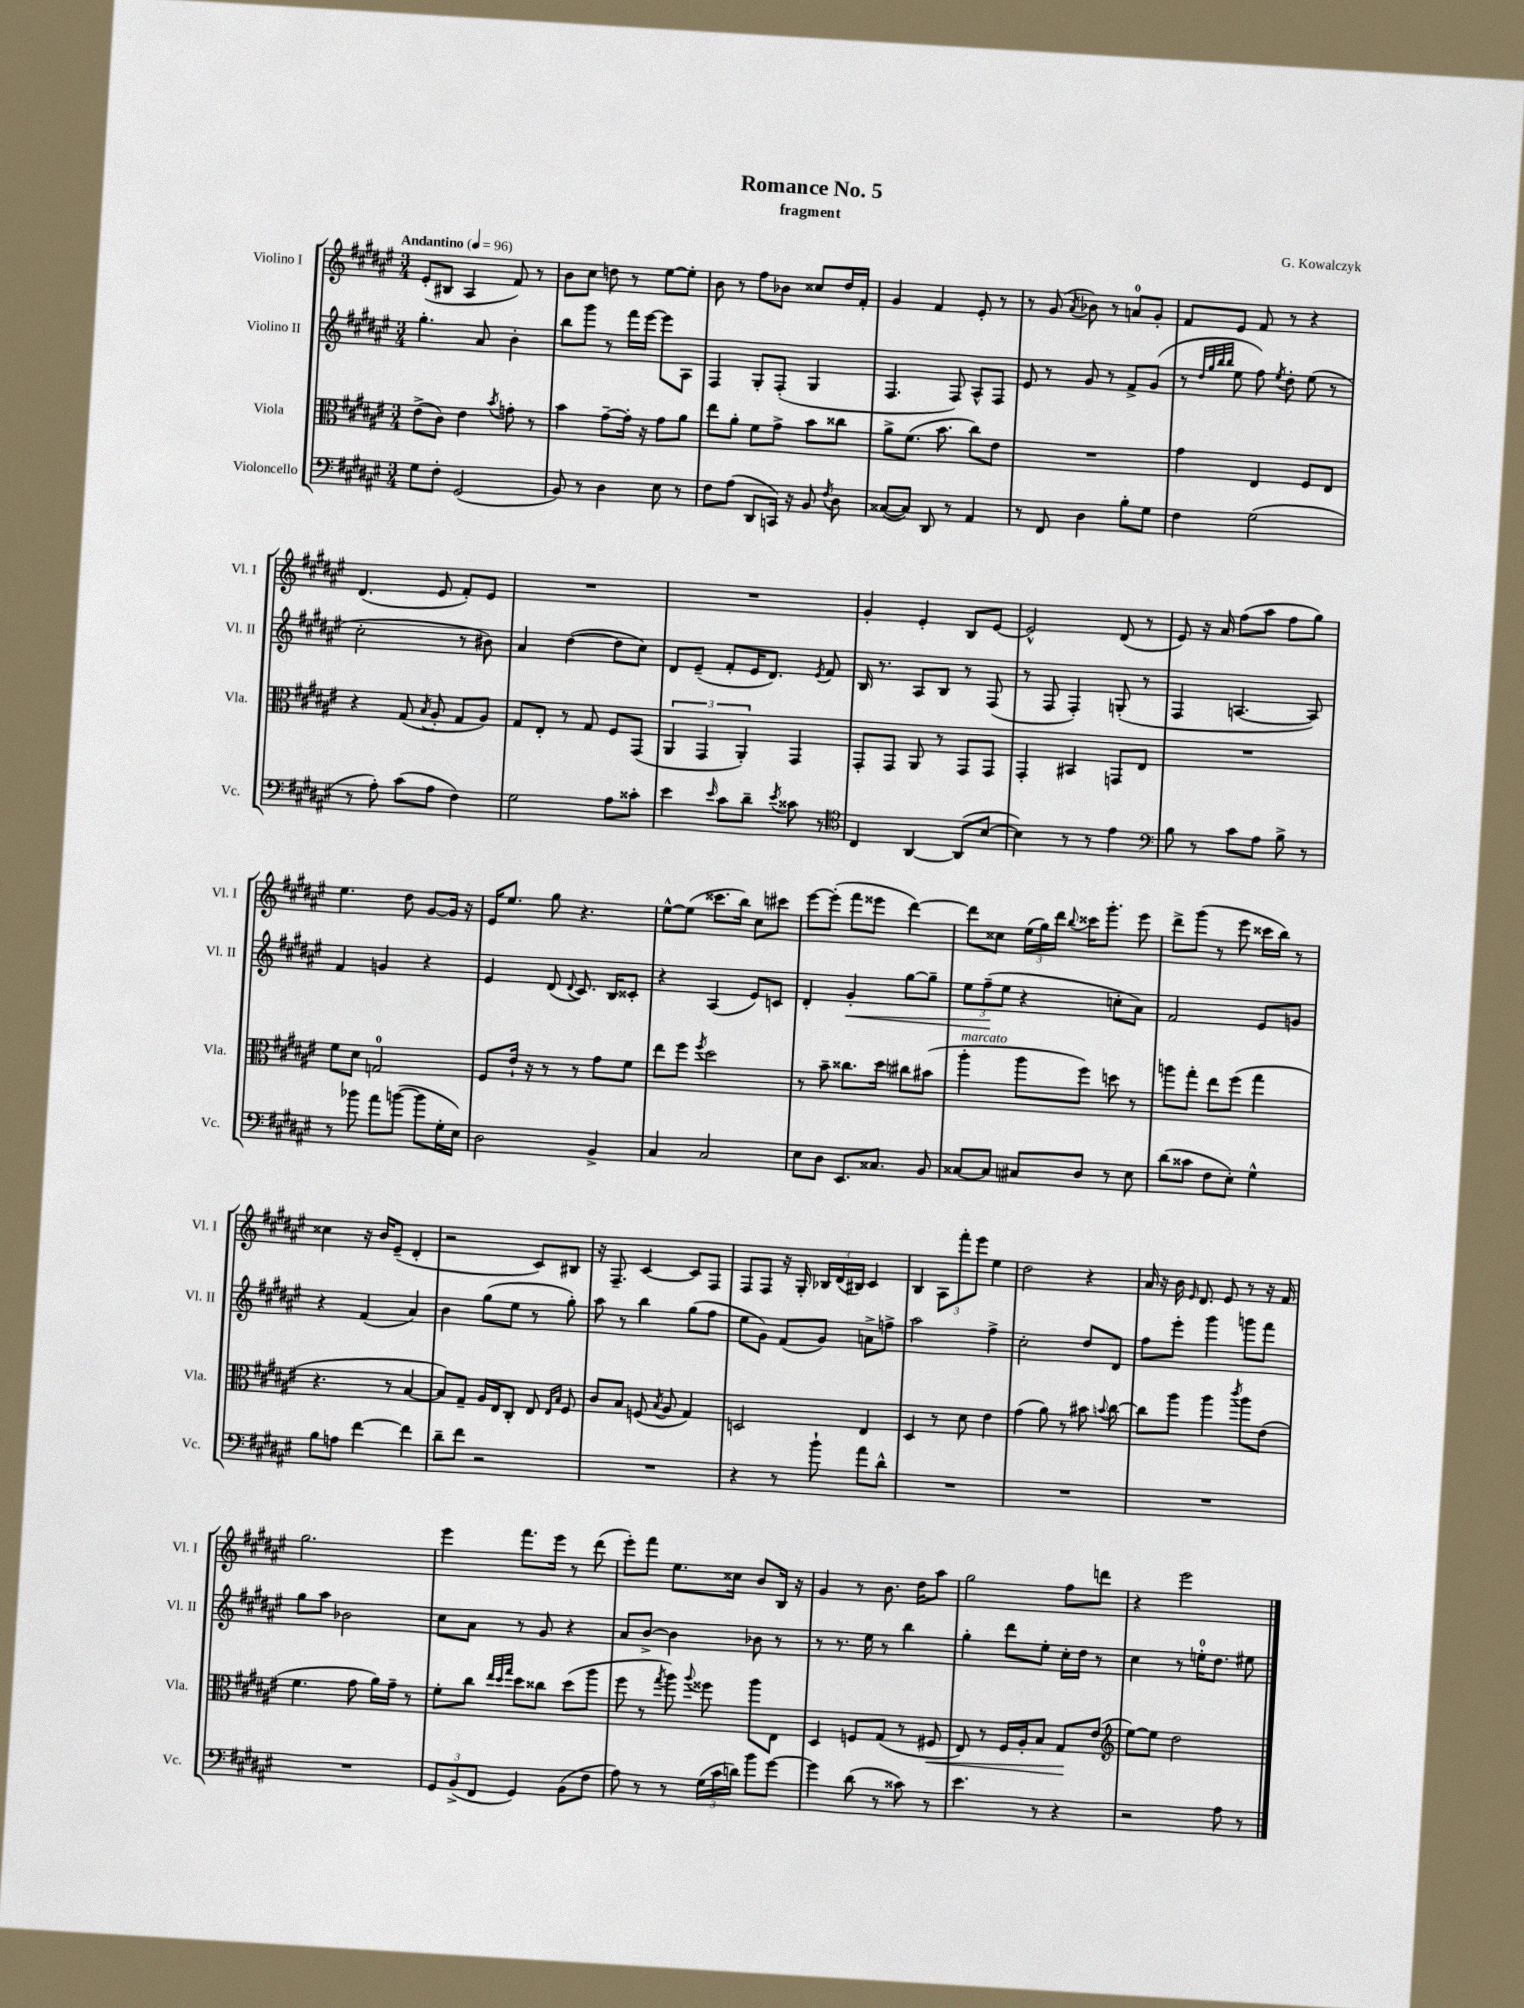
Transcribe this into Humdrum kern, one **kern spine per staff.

**kern	**kern	**kern	**kern
*staff4	*staff3	*staff2	*staff1
*clefF4	*clefC3	*clefG2	*clefG2
*k[f#c#g#d#a#e#]	*k[f#c#g#d#a#e#]	*k[f#c#g#d#a#e#]	*k[f#c#g#d#a#e#]
*M3/4	*M3/4	*M3/4	*M3/4
*MM96	*MM96	*MM96	*MM96
8G#\L	(8e#^\L	4.gg#'\	(8e#'/L
8F#'\J	8c#\J)	.	8B#/J
(2GG#/	4e#\	.	4A#/
.	.	8a#/	.
.	8qb/	.	.
.	8g'\	4b'\	8f#/)
.	8r	.	8r
=	=	=	=
8BB/)	4b\	8bb\L	8b\L
8r	.	8ggg#\J	8cc#\J
4D#\	[8g#~\L	8r	8dd\
.	16g#'\]Jk	16fff#\LL	8r
.	16r	[16eee#\JJ	.
8E#\	8g#\L	8eee#\]L	[8ee#\L
8r	8a#\J	8A#\J	8ee#'\]J
=	=	=	=
8F#\L	8ee#\L	4F#/	8b\
(8A#\J	8a#'\J	.	8r
8DD#/L	8f#\L	8G#'/L	8ff#\L
16CC/Jk)	8g#^\J	(8F#'/J	8b-\J
16r	.	.	.
8BB/	8b\L	4G#/	8cc##/L
8qF#/	.	.	.
8D#\	8cc##\J	.	16dd#/L
.	.	.	16f#'/JJ
=	=	=	=
([8C##/L	8a#^\L	4.F#/	4g#/
8C##/]J)	(8.f#\J	.	.
8DD#/	.	.	4f#/
.	8.b\	.	.
8r	.	8F#/)	.
4AA#/	8cc#\L)	8A#^^/L	8e#'/
.	8e#\J	8F#/J	8r
=	=	=	=
8r	2.r	8e#/	8r
8FF#/	.	8r	(8g#/
.	.	.	8qa#/
4D#\	.	8g#/	8b-\)
.	.	8r	8r
8B'\L	.	8f#^/L	8a/L
8G#\J	.	(8g#/J	8g#'/J
=	=	=	=
4F#\	4g#\	8r	8f#/L
.	.	32qqdd#/LLL	.
.	.	32qqgg#/	.
.	.	32qqbb/	.
.	.	32qqbb/JJJ	.
.	.	8ee#\	8e#/J
(2G#\	4E#/	8ff#\)	8f#/
.	.	8qee#/	.
.	.	8dd#'\	8r
.	8F#/L	(8ee#\	4r
.	8E#/J	8r	.
=	=	=	=
8r	4r	2cc#'\	(4.d#/
8A#'\)	.	.	.
(8c#\L	(8G#/	.	.
.	8qB/	.	.
8A#\J	8A#'/	.	8e#/
4F#\)	8G#/L	8r	8f#'/L)
.	8A#/J)	8b#\)	8e#/J
=	=	=	=
2G#\	8G#/L	4a#/	2.r
.	8E#'/J	.	.
.	8r	([4dd#\	.
.	8G#/	.	.
8A#\L	8F#/L	8dd#\]L	.
8c##'\J	(8GG#/J	8cc#\J)	.
=	=	=	=
4e#\	6AA#/	8d#/L	2.r
.	.	(8e#~/J	.
.	6GG#/	.	.
16qqe#/	.	.	.
8c#\L	.	8f#'/L	.
.	6AA#'/)	.	.
8d#~\J	.	16e#/K	.
.	.	8.d#/J)	.
8qe#/	.	.	.
8c##\	4GG#/	.	.
.	.	8qe#/	.
8r	.	8f#/	.
=	=	=	=
*clefC4	*	*	*
4C#/	8GG#'/L	16B/	4g#'/
.	.	8.r	.
.	8GG#/J	.	.
[4AA#/	8AA#/	8A#/L	4e#'/
.	8r	8B/J	.
(8AA#/]L	8GG#/L	8r	8B/L
[8B/J	8GG#/J	(8F#/	[8e#/J
=	=	=	=
4B\])	4GG#'/	8r	2e#^^/]
.	.	8F#/	.
8r	4BB#/	4F#'/)	.
8r	.	.	.
4e#\	8GG/L	(8G'/	(8d#/
.	8E#/J	8r	8r
=	=	=	=
*clefF4	*	*	*
8B\	2.r	4F#/	8e#/)
8r	.	.	16r
.	.	.	16a#/
8c#\L	.	[4.A/	(8ff#\L
8A#\J	.	.	8aa#\J
8B^\	.	.	8ff#\L
8r	.	8A/])	8gg#\J)
=	=	=	=
8r	8f#\L	4f#/	4.ee#\
8b-\	8d#\J	.	.
8a#\L	2G/	4g/	.
([8b\J	.	.	8dd#\
8b\]L	.	4r	[8g#/L
16G#'\L	.	.	16g#/]Jk
16E#\JJ)	.	.	16r
=	=	=	=
2D#\	8F#/L	4e#/	16e#/LK
.	.	.	8.ee#/J
.	16e#`/Jk	.	.
.	16r	.	.
.	8r	(8d#/	8gg#\
.	.	8qqd#/	.
.	8r	8.c#/)	4.r
4BB^/	8g#\L	.	.
.	.	16B/LK	.
.	8f#\J	8c##'/J	.
=	=	=	=
4C#/	8ee#\L	4r	[8ee#^^\L
.	8ff#\J	.	(8ee#\]J
.	8qff#/	.	.
2C#/	2dd#\	(4A#/	8.ccc##\L
.	.	.	16bb\Jk)
.	.	8e#/L)	8cc#\L
.	.	8c/J	8ccc#\J
=	=	=	=
8E#\L	8r	4d#'/	[8eee#\L
8D#\J	8b~\	.	(8eee#'\]J
8.EE#/L	8.cc##\L	4g#'/	8fff#\L
.	.	.	8eee##\J
8.C##/J	16dd#\Jk	.	.
.	8cc#\L	[8gg#\L	[4ddd#\)
8BB/	(8b#\J	8gg#~\]J	.
=	=	=	=
[8C##/L	4aa#'\	12ee#\L	8ddd#\]L
.	.	(12ff#~\	.
8C##/]J	.	.	8cc##\J
.	.	12ee#\J	.
8C#/L	8aa#\L	4r	(24ee#\LL
.	.	.	24gg#\)
.	.	.	24ddd#\JJ
.	.	.	8qqbb/
8D#/J	8ff#\J)	.	16ccc##\LK
.	.	.	8.ggg#'\J
8r	8dd\	8cc'\L	.
8E#\	8r	8a#\J)	8eee#\
=	=	=	=
(8d#\L	8aa\L	2f#/	8ddd#^\L
8c##\J	8gg#'\J	.	(8ggg#\J
8F#\L	8ee#\L	.	8r
8E#'\J)	(8ff#\J	.	8eee#\
4G#^^\	4gg#\	8e#/L	16ccc##\LL
.	.	.	16bb\JJ)
.	.	8g/J	8r
=	=	=	=
8B\L	4.r	4r	4cc##\
8A\J	.	.	.
[4f#\	.	(4f#/	16r
.	.	.	16b/LK
.	8r	.	(8e#~/J
4f#\]	[4B/	4a#/)	4d#'/
=	=	=	=
8d#~\L	8B/]L)	4b\	2r
8f#\J	8G#~/J	.	.
2r	16A#/LL	(8gg#\L	.
.	16E#/J	.	.
.	8C#'/J	8ee#\J	.
.	8E#/	8r	8c#/L)
.	16qqE#/LL	.	.
.	16qqB/JJ	.	.
.	8F#/	8gg#'\)	8B#/J
=	=	=	=
2.r	8c#/L	8aa#\	16r
.	.	.	8.F#~/
.	8B/J	8r	.
.	(8F/	4bb\	[4c#/
.	8qB/	.	.
.	8A#/	.	.
.	4G#/)	(8gg#\L	8c#/]L
.	.	8ff#\J	8F#/J
=	=	=	=
4r	2D/	8ee#\L	8F#/L
.	.	8g#\J)	8F#/J
8r	.	(8f#/L	16r
.	.	.	16G#'/
8b`\	.	8g#/J)	24B-/LL
.	.	.	(24d#/
.	.	.	24B#/JJ)
8a#\L	4E#/	8a^\L	4c#/
8d#^^\J	.	8ff^\J	.
=	=	=	=
2.r	4D#/	2aa#\	4B/
.	8r	.	12A#\L
.	.	.	12fff#'\
.	8d#\	.	.
.	.	.	12eee#\J
.	4e#\	4ff#^\	4ee#\
=	=	=	=
2.r	(4g#\	2cc#'\	2dd#\
.	8a#\)	.	.
.	8r	.	.
.	8b#\	8dd#/L	4r
.	8qqb/	.	.
.	[8cc#\	8d#/J	.
=	=	=	=
2.r	8cc#\]L	8ff#\L	16a#/
.	.	.	16r
.	8aa#\J	8eee#'\J	16b\
.	.	.	16qqe#/
.	.	.	8.d#/
.	4aa#\	4ggg#\	.
.	.	.	8e#/
.	8qccc#/	.	.
.	8aa#\L	8ggg\L	8r
.	(8e#\J	8fff#\J	16r
.	.	.	16f#/
=	=	=	=
2.r	4.f#\	8gg#\L	2.gg#\
.	.	8aa#\J	.
.	.	2b-\	.
.	8g#\	.	.
.	16a#\LL)	.	.
.	16g#~\JJ	.	.
.	8r	.	.
=	=	=	=
12GG#/L	8f#'\L	8cc#\L	4eee#\
(12BB^/	.	.	.
.	8cc#\J	8a#\J	.
12FF#/J	.	.	.
.	32qqee#/LLL	.	.
.	32qqdd#/	.	.
.	32qqgg#/JJJ	.	.
4GG#/)	8dd#\L	8r	8.fff#\L
.	8cc##\J	8g#/	.
.	.	.	16eee#\Jk
(8BB\L	(8dd#\L	4r	8r
8F#\J	8aa#\J	.	(8ddd#\
=	=	=	=
8A#\)	8ff#\	8a#/L	8eee#'\L)
8r	8r	[8b^/J	8fff#\J
.	8qgg#/	.	.
8r	8aa#\)	4b\]	8.ee#\L
.	8qqaa#/	.	.
(24G#\LL	8ff##\	.	.
24c#\	.	.	.
.	.	.	16cc##\Jk
24d\JJ)	.	.	.
8b\L	8aa#\L	8b-\	8b/L
[8g#\J	8E#\J	8r	16B/Jk
.	.	.	16r
=	=	=	=
4g#\]	4D#/	8r	4g#/
.	.	8.r	.
(8d#\	8F/L	.	8r
.	.	16ee#\	.
8r	(8G#/J	8r	8.b\
8c##\)	8r	4bb\	.
.	.	.	16dd#\LK
8r	8F#/	.	8aa#\J
=	=	=	=
4.e#\	8E#/)	4gg#'\	2gg#\
.	8r	.	.
.	16F#/LL	8ddd#\L	.
.	16A#'/J	.	.
8r	8B/J	8ee#'\J	.
4r	8G#/L	16cc#'\LL	8ff#\L
.	.	16dd#\JJ	.
.	(8e#/J	8r	8ddd\J
=	=	=	=
*	*clefG2	*	*
2r	[8ee#\L)	4cc#\	4r
.	8ee#\]J	.	.
.	2dd#\	8r	2eee#\
.	.	16ee'\LK	.
.	.	8.dd#\J	.
8A#\	.	.	.
8r	.	8ee#\	.
==	==	==	==
*-	*-	*-	*-
